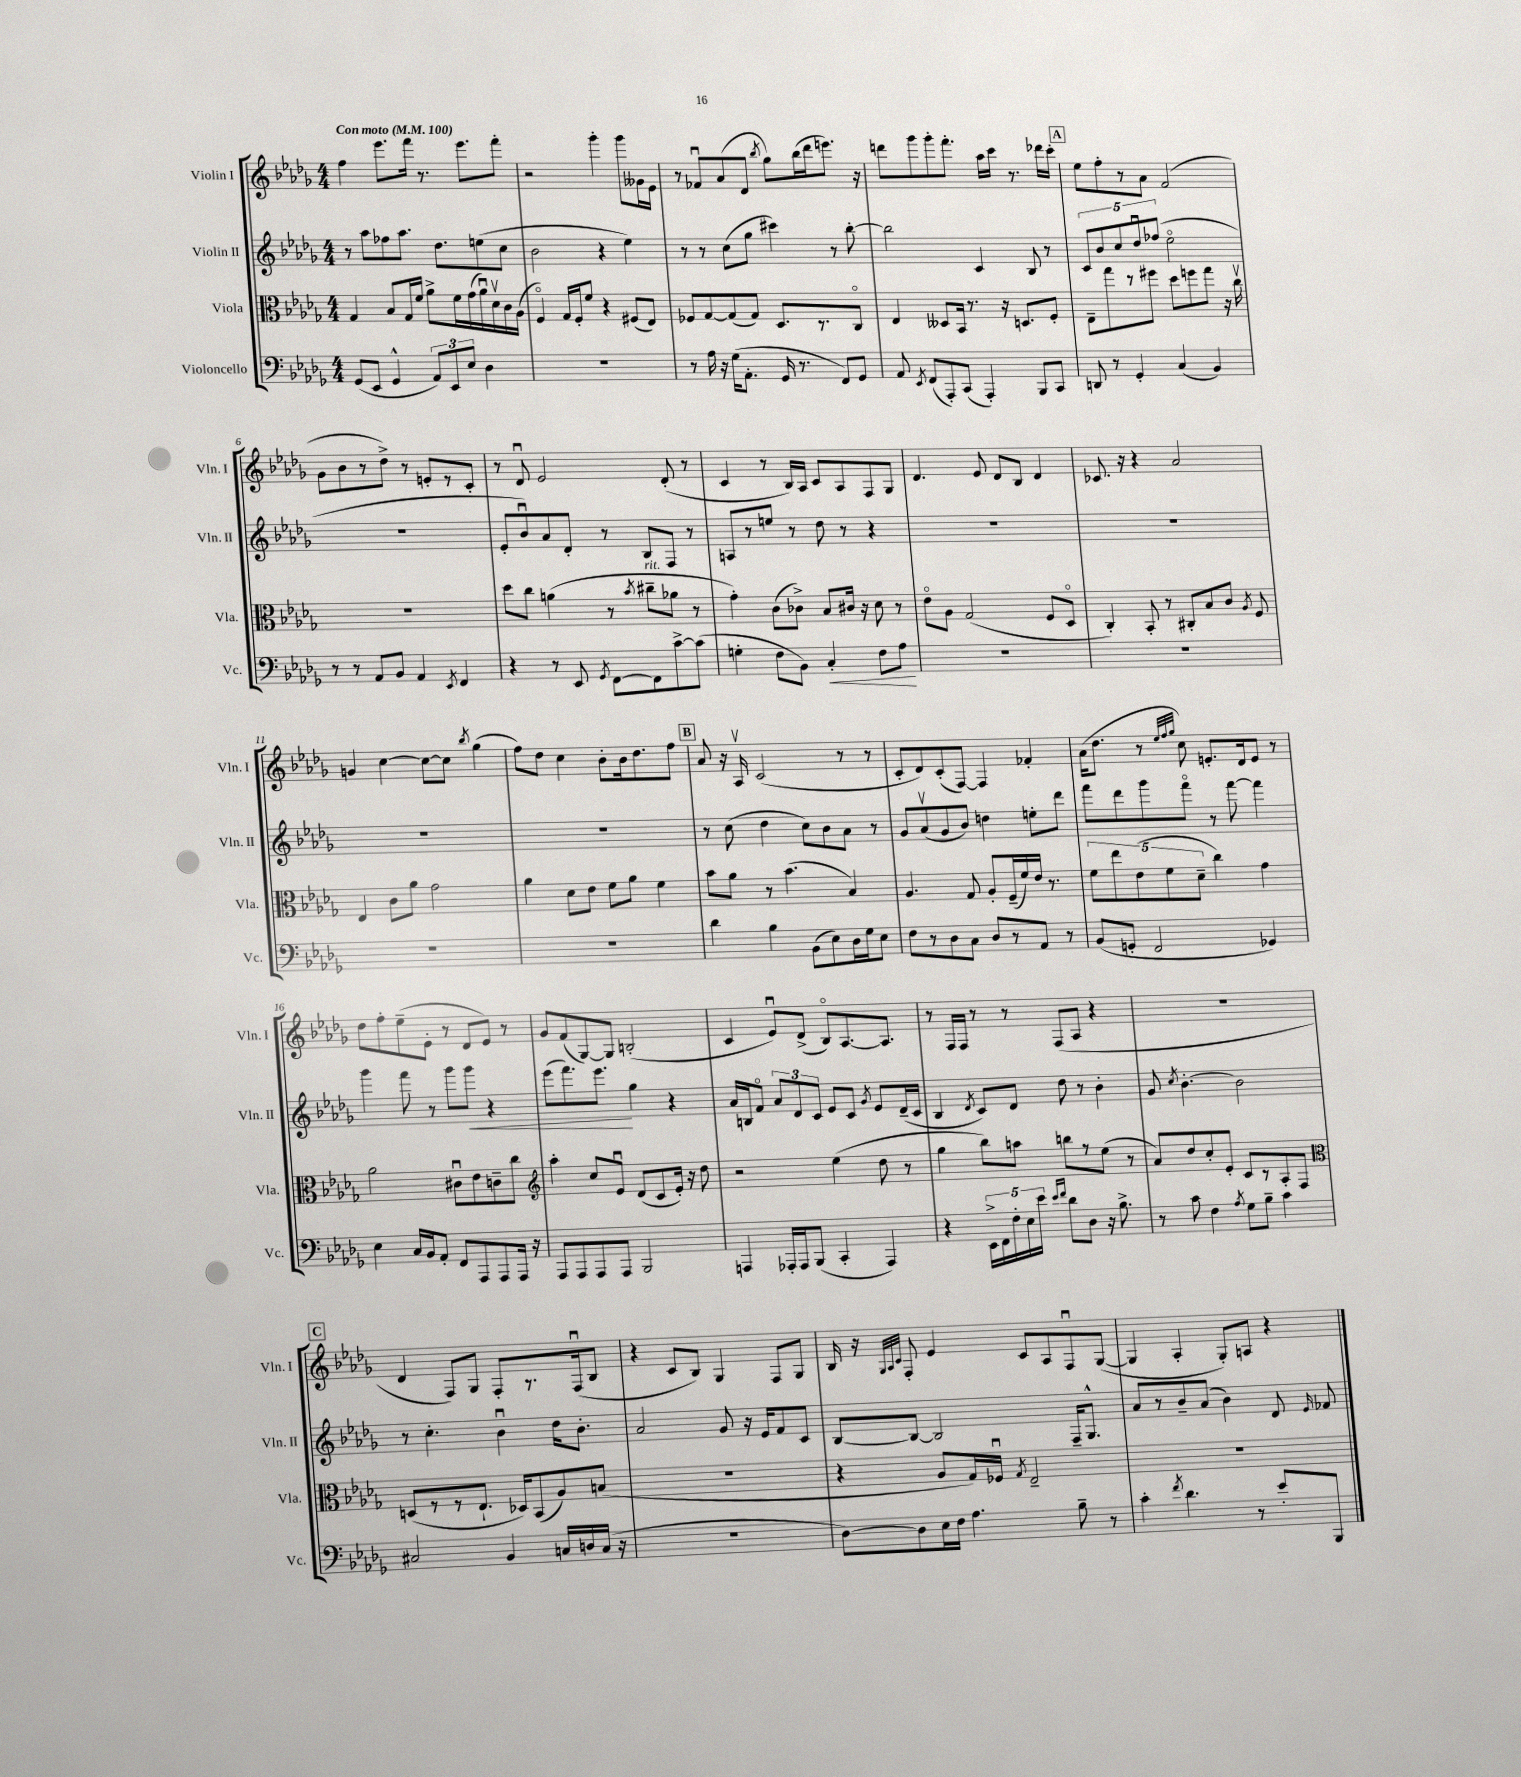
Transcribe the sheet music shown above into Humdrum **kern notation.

**kern	**kern	**kern	**kern
*staff4	*staff3	*staff2	*staff1
*clefF4	*clefC3	*clefG2	*clefG2
*k[b-e-a-d-g-]	*k[b-e-a-d-g-]	*k[b-e-a-d-g-]	*k[b-e-a-d-g-]
*M4/4	*M4/4	*M4/4	*M4/4
*MM100	*MM100	*MM100	*MM100
(8GG-	4G-	8r	4ff
8EE-	.	8aa-	.
4GG-^^	8B-	8ff-	8.eee-
.	16G-	8.aa-	.
.	16f	.	16fff
12AA-)	8a-^	.	8.r
.	.	8.dd-	.
12EE-	.	.	.
.	16f	.	.
12E-	.	.	.
.	(16g-	.	8.eee-
4D-	16a-u)	(8ee	.
.	16d-v	.	.
.	16c	8cc	8fff'
.	(16A-	.	.
=	=	=	=
1r	4Fo)	2b-	2r
.	16G-	.	.
.	16F'	.	.
.	8f	.	.
.	4r	4r	4ggg-'
.	(8F#	4ee-)	8ggg-
.	8E-)	.	16g--
.	.	.	16e-
=	=	=	=
8r	8F-	8r	8r
16A-	[8G-	8r	8f-u
16r	.	.	.
(16G-	(8G-]	(8cc	(8a-
8.AA-'	.	.	.
.	8G-)	8gg-	8d-
.	.	.	8qbb-
16GG-	8.D-	4ccc#)	8gg-)
8.r	.	.	.
.	.	.	(16bb-
.	8.r	.	16ddd-
8FF)	.	8r	8.eee)
8GG-	8Co	[8bb-'	.
.	.	.	16r
=	=	=	=
8AA-	4E-	2bb-]	8ddd
8qEE-	.	.	.
(8FF	.	.	8ggg-
8AAA-')	8D--	.	8ggg-'
(8CC	16BB-	.	8.fff'
.	8.r	.	.
4AAA-')	.	4c	.
.	.	.	16aa-
.	16r	.	16ccc
.	8.D	.	8.r
8BBB-	.	8B-	.
8CC	8F'	8r	16ddd-
.	.	.	16ccc'
=	=	=	=
8DD	8E-~	10c	8ee-
.	.	10b-	.
8r	8gg-	.	8ff'
.	.	10cc	.
4GG-'	8r	.	8r
.	.	10dd-u	.
.	8ff#	.	8a-
.	.	(10ff-	.
(4C	8dd-	2ee-o	(2f
.	8ff	.	.
4BB-)	8gg-	.	.
.	16r	.	.
.	16ccv	.	.
=	=	=	=
8r	1r	1r	8g-
8r	.	.	8b-
8AA-	.	.	8r
8BB-	.	.	8dd-^)
4AA-	.	.	8r
.	.	.	8e'
8qEE-	.	.	.
4FF	.	.	8r
.	.	.	8c'
=	=	=	=
4r	8dd-	8e-'	8r
.	8cc	8b-u)	8d-u
8r	(4a	8a-	2e-
8EE-	.	8d-'	.
8qGG-	.	.	.
[8FF	8r	8r	.
.	8qb-	.	.
8FF]	8cc#~	8B-	.
[8c^	8a-	8F	(8d-'
(8c]	8r	8r	8r
=	=	=	=
4G'	4g-')	8A	4c
.	.	8r	.
8F	(8c	8ee	8r
8BB-)	8c-^)	8r	16B-)
.	.	.	16A-
4C'	8B-	8dd-	8c
.	16c#	8r	8A-
.	16r	.	.
8F	8d-	4r	8F
8A-	8r	.	8G-
=	=	=	=
1r	8e-o	1r	4.d-
.	8A-	.	.
.	(2G-	.	.
.	.	.	8e-
.	.	.	8d-
.	.	.	8B-
.	8F	.	4d-
.	8D-o	.	.
=	=	=	=
1r	4C')	1r	8.c-
.	.	.	16r
.	8BB-'	.	4r
.	8r	.	.
.	8C#'	.	2a-
.	8B-	.	.
.	8c	.	.
.	8qA-	.	.
.	8F	.	.
=	=	=	=
1r	4E-	1r	4g
.	8c	.	[4cc
.	8a-	.	.
.	2g-	.	8cc_
.	.	.	8cc]
.	.	.	8qbb-
.	.	.	(4gg-
=	=	=	=
1r	4a-	1r	8ff)
.	.	.	8dd-
.	8d-	.	4cc
.	8e-	.	.
.	8f	.	8b-'
.	8a-	.	16b-
.	.	.	8.dd-
.	4f	.	.
.	.	.	8ff
=	=	=	=
4d-	8b-	8r	8a-
.	8a-	(8cc	16r
.	.	.	16A-v
4B-	8r	4dd-	(2c
.	(4.b-	.	.
(8BB-	.	8cc)	.
8E-)	.	8b-	.
16D-	4B-)	8a-	8r
16G-	.	.	.
8E-	.	8r	8r
=	=	=	=
8F	4.A-	8g-	8c'
8r	.	(8a-v	8d-)
8D-	.	8g-	(8c'
8C	8G-	8b-)	[8F)
8D-	8A-'	4dd	4F]
8r	(16F~	.	.
.	16f)	.	.
8AA-	16e-	8ee'	4f-'
.	8.r	.	.
8r	.	8ddd-	.
=	=	=	=
(8BB-	10f	8fff	(16a-
.	.	.	8.dd-
.	10ee-	.	.
8GG'	.	8ddd-	.
.	(10e-	.	.
2FF	.	8ggg-	8r
.	10f	.	.
.	.	.	32qqee-
.	.	.	32qqff
.	.	.	32qqgg-
.	.	8fffo	8cc)
.	10d-~	.	.
.	4cc)	8r	8.e'
.	.	[8fff	.
.	.	.	16d-
4GG-)	4g-	4fff]	8e
.	.	.	8r
=	=	=	=
4E-	2a-	4ggg-	8dd-
.	.	.	8ff'
16C	.	8fff	(8ee-~
16BB-	.	.	.
8AA-'	.	8r	8e-'
8FF	8c#u	8ggg-	8r
8AAA-	8e-	8ggg-	8d-
8AAA-	8c~	4r	8e-)
16AAA-	8cc	.	8r
16r	.	.	.
=	=	=	=
*	*clefG2	*	*
8AAA-	4aa-'	(8eee-	8g-
8AAA-	.	8.fff)	(8f
8AAA-	8cc	.	[8G-)
.	.	8.eee-	.
8AAA-	8e-u	.	8G-]
2BBB-	(8d-	4gg-	(2B'
.	8c	.	.
.	16e-')	4r	.
.	16r	.	.
.	8dd-	.	.
=	=	=	=
4AAA	2r	16a-	4c
.	.	16B	.
.	.	8fo	.
16AAA-'	.	12a-	8e-u)
16AAA-	.	.	.
.	.	12d-	.
(8BBB-	.	.	(8d-^
.	.	12c	.
4CC'	(4ee-	8e-	8B-o)
.	.	8c	[8.A-
.	.	8qg-	.
4AAA-)	8dd-	8e-	.
.	.	.	8.A-]
.	8r	(16d-~	.
.	.	16c	.
=	=	=	=
4r	4gg-	4B-	8r
.	.	.	16F
.	.	.	16F
.	.	8qd-	.
20EE-^	8bb-)	8c)	8r
20FF	.	.	.
20F'	.	.	.
.	8aa	8d-	8r
20E-	.	.	.
20e-	.	.	.
16qqe-	.	.	.
16qqf	.	.	.
8d-	8bb	8dd-	(8F
8D-	8r	8r	8A-
16r	(8ee-	4b-'	4r
8.B-^	.	.	.
.	8r	.	.
=	=	=	=
8r	8a-)	8g-	1r
.	.	8qcc	.
8c	8dd-	[4.b-'	.
4F	8cc'	.	.
.	8e-'	.	.
8qA-	.	.	.
8G-	8c	2b-]	.
8B-~	8r	.	.
4c	8A-'	.	.
.	8F	.	.
=	=	=	=
*	*clefC3	*	*
2C#	(8D	8r	4d-
.	8r	4.cc'	.
.	8r	.	8F)
.	8.E-`	.	8G-
4BB-	.	4b-u	8F'
.	16D-)	.	.
.	(8BB-	.	8.r
16C	8A-)	16dd-	.
16D	.	8.b-'	(16Fu
(16C	(8B	.	8B-
16r	.	.	.
=	=	=	=
1r	1r	2a-	4r
.	.	.	8c
.	.	.	8B-)
.	.	8g-	4G-
.	.	16r	.
.	.	16e-	.
.	.	8f	8F
.	.	8c	8G-
=	=	=	=
[8D-)	4r	[8B-	16B-
.	.	.	16r
.	.	.	32qqG-
.	.	.	32qqA-
.	.	.	32qqc
8D-]	.	8B-_	8F'
16E-	8A-	2B-]	4e-
16F	.	.	.
4.A-	16G-)	.	.
.	16F-u	.	.
.	8qG-	.	.
.	2E-~	.	8c
.	.	.	8A-
8B-~	.	16F~	8Fu
.	.	8.G-^^	.
8r	.	.	([8G-
=	=	=	=
4c'	1r	8a-	4G-]
.	.	8r	.
8qf	.	.	.
4.d-	.	8b-~	4A-'
.	.	(8a-	.
.	.	4b-)	8G-')
8r	.	.	8A
8e-'	.	8d-	4r
.	.	16qqe-	.
8BBB-	.	8f-	.
==	==	==	==
*-	*-	*-	*-
